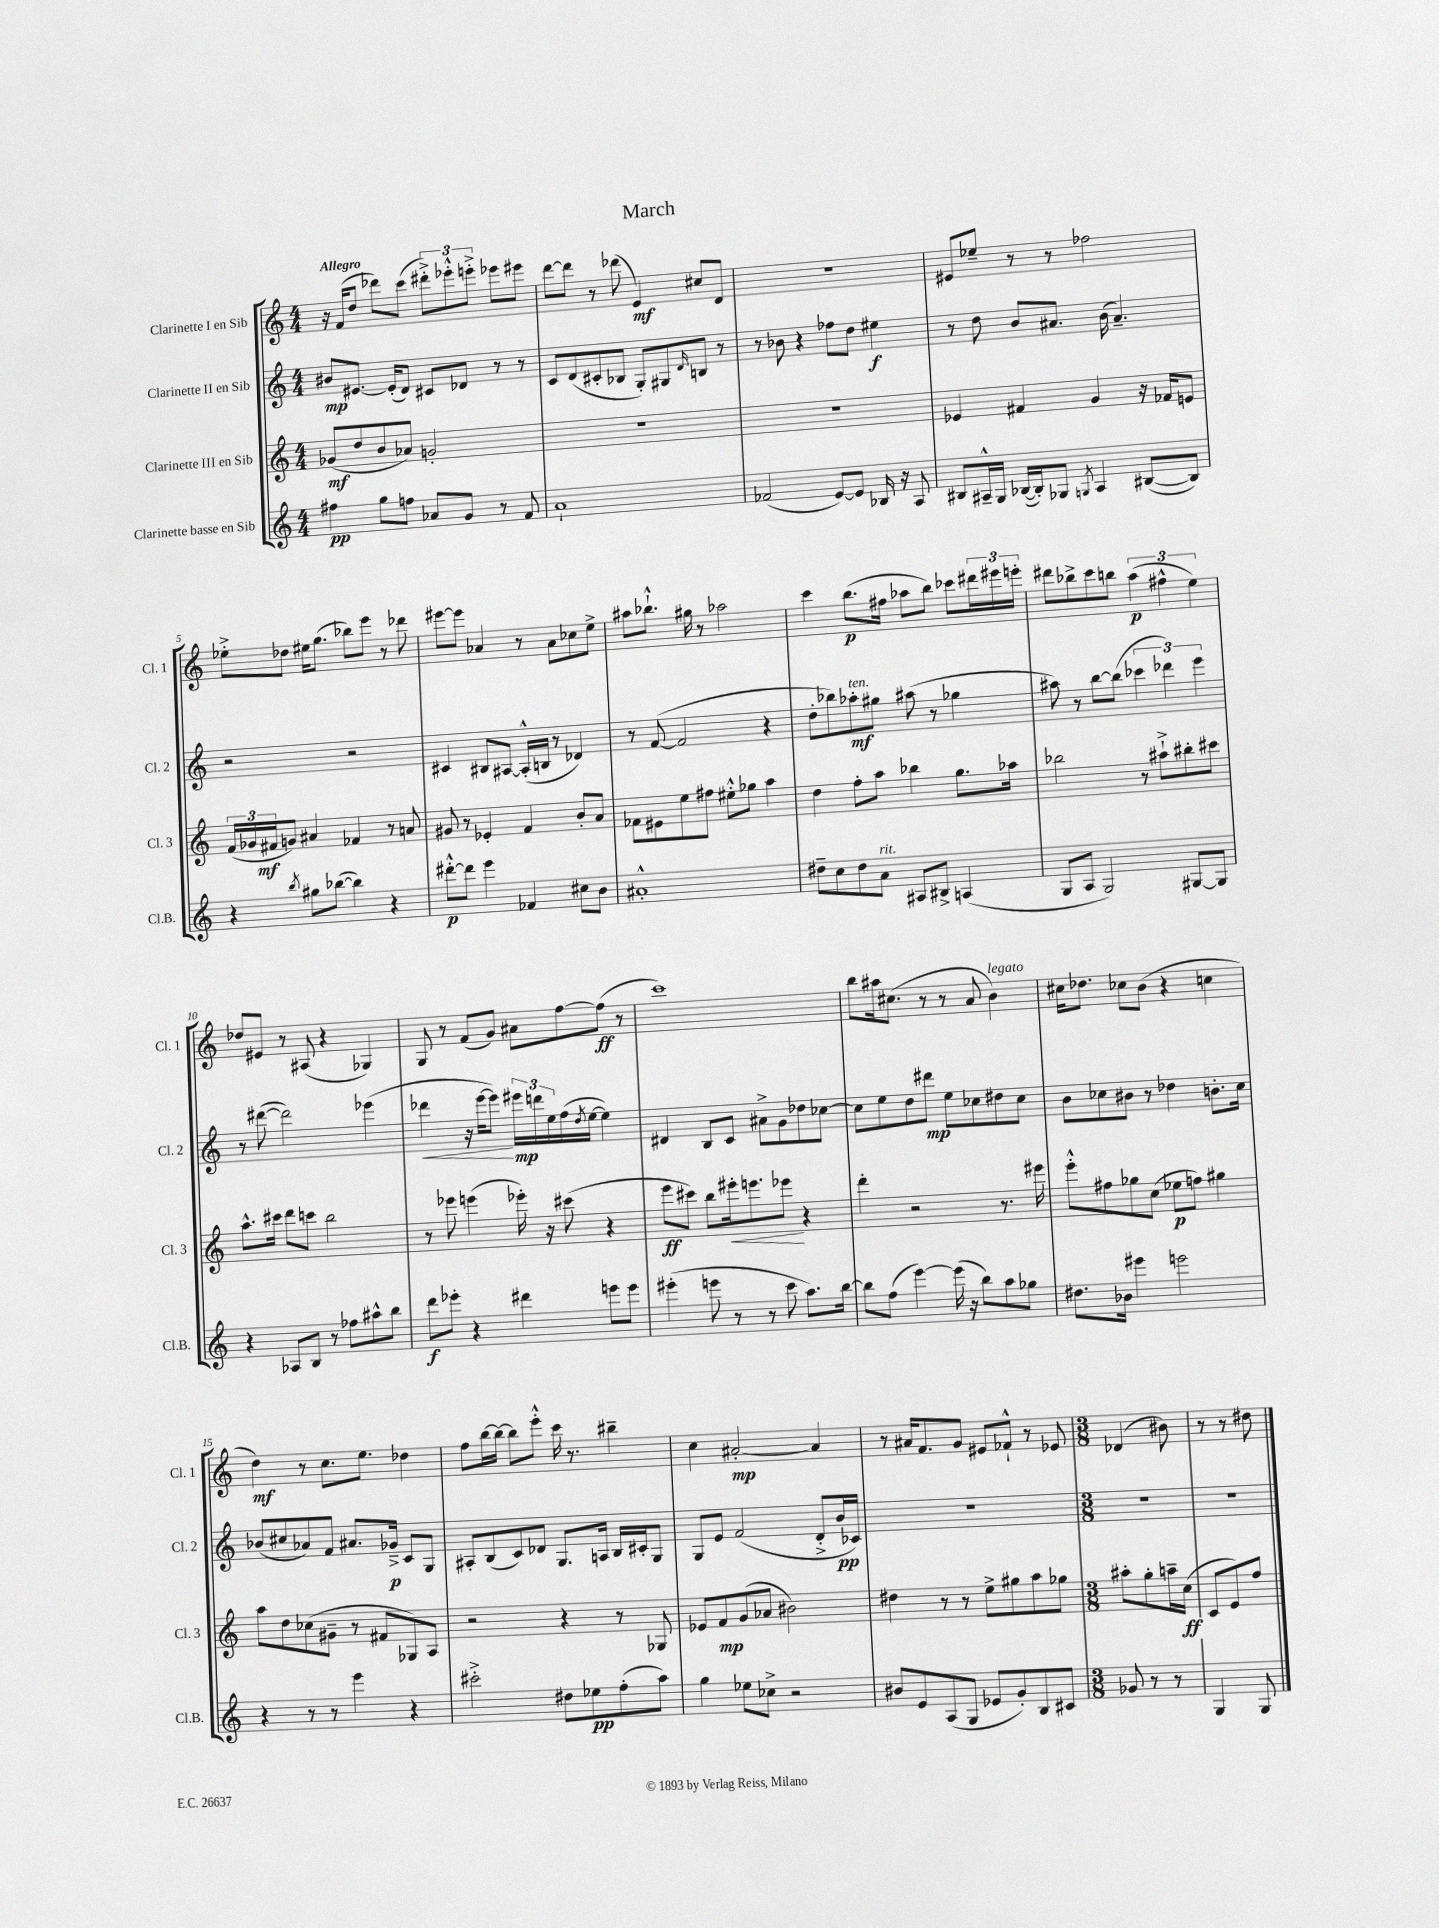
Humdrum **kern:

**kern	**kern	**kern	**kern
*staff4	*staff3	*staff2	*staff1
*clefG2	*clefG2	*clefG2	*clefG2
*k[]	*k[]	*k[]	*k[]
*M4/4	*M4/4	*M4/4	*M4/4
4ff#\	(8g-/L	8b#/L	16r
.	.	.	(16f/LK
.	8dd/	[8.e#/J	8dd/J
8gg\L	8b/	.	8ddd-\L)
.	.	(16e#'/]LK	.
8ff\J	8a-/J)	8d/J)	(8ccc\J
8a-/L	2g'/	8c#/L	12ddd#'^\L)
.	.	.	12eee-'^^\
8g/J	.	8d-/J	.
.	.	.	12eee'^\J
8r	.	8r	8eee-\L
8f/	.	8r	8eee#\J
=	=	=	=
1a`	1r	8c/L	[8ddd\L
.	.	(8d/	8ddd\]J
.	.	8c#'/	8r
.	.	8B-/J	(8ddd-\
.	.	8G'/L)	4e/)
.	.	8G#/	.
.	.	16qqd/	.
.	.	8B/J	8cc#/L
.	.	8r	8d/J
=	=	=	=
(2f-/	1r	8r	1r
.	.	8b-\	.
.	.	4r	.
[8e/L)	.	8ff-\L	.
8e/]J	.	8dd\J	.
16B-/	.	4ee#\	.
16r	.	.	.
8A/	.	.	.
=	=	=	=
8B#/L	4e-/	8r	8e#/L
16A#~^^/L	.	8dd\	8ee-~/J
16G/JJ	.	.	.
([16B-/LL	4f#/	8b/L	8r
16B-'/]J)	.	.	.
8G-/J	.	8.a#/J	8r
8qG/	.	.	.
4A#/	4g/	.	2ff-\
.	.	(16b\	.
.	.	4.a#~/)	.
([8B#/L	16r	.	.
.	16f-/LK	.	.
8B#/]J)	8e/J	.	.
=	=	=	=
4r	(24f/LL	2r	8ee-'^\L
.	24g-/	.	.
.	24f#/J	.	.
.	8g/J)	.	8dd-\J
8qbb/	.	.	.
8gg#\L	4a#/	.	16ee#\LK
.	.	.	(8.gg\J
([8bb-\J	.	.	.
4bb-\])	4f-/	2r	8bb-\L)
.	.	.	8eee\J
4r	8r	.	8r
.	8a/	.	8ddd-\
=	=	=	=
[8ddd#'^^\L	8g#/	4c#/	[8eee#\L
8ddd#\]J	8r	.	8eee#\]J
4eee\	4e-'/	8B#/L	4a-/
.	.	[8A#/J	.
4f-/	4f/	(16A#'^^/]LL	8r
.	.	16B/JJ	.
.	.	8r	8a-\L
8cc#\L	8b'/L	4d-/)	8cc-\
8b\J	8a/J	.	8ee^\J
=	=	=	=
1a#'^^	8f-\L	8r	8aa#\L
.	8e#\	([8f/	8.bb-`^^\J
.	8ee\	2f/]	.
.	.	.	16gg#\
.	8ff#\J	.	8r
.	8ee#'^^\L	.	2aa-\
.	8gg-\J	.	.
.	4aa\	4r	.
=	=	=	=
8dd#~\L	4dd\	8dd'\L	4ccc\
8cc\	.	8bb-\)	.
8dd#\	8ff'\L	8aa-'\	(8.bb\L
8a\J	8aa\J	8gg#\J	.
.	.	.	16ff#\Jk
8A#/L	4bb-\	(8aa#\	8aa-\L
8B#^/J	.	8r	8bb\J)
(4A/	8.gg\L	4gg-\	8ccc-\L
.	.	.	24ddd#\L
.	.	.	24eee#\
.	16aa-\Jk	.	.
.	.	.	24eee'\JJ
=	=	=	=
8G/L	2bb-\	8aa#\)	8ddd#\L
8A/J	.	8r	8bb-^\
2G/)	.	[8bb\L	8ccc\
.	.	(8bb\]J	8bb\J
.	8r	6ccc-\	(6aa\
.	8aa#`^\L	.	.
.	.	6ddd-\)	6ff#^^\
[8G#/L	8bb#'\	.	.
.	.	6eee\	6ee\)
8G#/]J	8ccc#\J	.	.
=	=	=	=
4r	8.aa^^\L	8r	8dd-/L
.	.	([8ddd#\	8e#/J
.	16ccc#\Jk	.	.
8A-/L	8ddd\L	2ddd#\])	8r
8B/J	8ccc\J	.	(8A#/
8r	2bb\	.	4r
8ff-\L	.	.	.
8aa#^^\	.	(4eee-\	4G-/)
8bb\J	.	.	.
=	=	=	=
8ddd\L	8r	4ddd-\	8G/
8eee-'\J	8eee-\	.	8r
4r	(4eee\	16r	(8f/L
.	.	[16eee\LK	.
.	.	8eee\]J)	8g/J)
4ddd#\	16eee-'\)	24eee#\LL	8a#\L
.	.	24ddd\	.
.	16r	.	.
.	.	24ee\	.
.	(8ccc#\	(16ff\	[8ff\
.	.	8qdd/	.
.	.	[16ee\JJ	.
8eee\L	4r	4ee\])	(8ff\]J
8eee\J	.	.	8r
=	=	=	=
(4eee#'\	8eee\L	4d#/	1ccc)
.	8ccc#\J)	.	.
8eee\	8bb\L	8B/L	.
8r	16eee#'\k	8c/J	.
.	8.eee\	.	.
8r	.	8a#^\L	.
8ccc\	8eee-\J	8g\	.
8.aa\L)	4r	8dd-\	.
.	.	[8cc-\J	.
[16bb\Jk	.	.	.
=	=	=	=
8bb\]L	4ddd'\	8cc-\]L	8bb\L
(8ff\J	.	8ee\	16aa#\k
.	.	.	(8.cc#\J
[4eee\)	2r	8dd\	.
.	.	8ddd#\J	8r
(16eee\]	.	8ee\L	8r
16r	.	.	.
8bb\L)	.	8cc-\	8a/
8aa\	8.r	8dd#\	4b\)
8gg-\J	.	8cc-\J	.
.	16eee#\	.	.
=	=	=	=
8.dd#\L	8eee'^^\L	8b\L	16cc#\LK
.	.	.	8.dd-\J
.	8ff#\	8cc-\	.
16b-\Jk	.	.	.
4eee#\	8gg-\	8b#\J	8cc-\L
.	(8cc\J	8r	(8b\J
2eee\	8ee-\L	4dd-\	4r
.	8ff\J)	.	.
.	4gg#\	8.b'\L	4cc\
.	.	16cc-\Jk	.
=	=	=	=
4r	8aa\L	(8b-/L	4dd\)
.	8dd\	8cc#/	.
8r	(8cc-\	8a-/)	8r
8r	8g#~\J	8f/J	8.cc\L
4eee\	8r	8.a#/L	.
.	.	.	8.ee\J
.	8f#/L	.	.
.	.	16g-~^/Jk	.
4r	8G-/)	8c/L	4dd-\
.	8A/J	8G/J	.
=	=	=	=
2ccc#'^\	2r	8A#'/L	8ff\L
.	.	(8B/	[16bb\L
.	.	.	16bb\_JJ
.	.	8c/)	8bb\]L
.	.	8d-/J	8eee'^^\J
8dd#\L	4r	8.G/L	16ccc\
.	.	.	8.r
8ee-\	.	.	.
.	.	16A/Jk	.
(8ff'\	8r	16B/LL	4bb#~\
.	.	16c#'/J	.
8aa\J)	8G-/	8G/J	.
=	=	=	=
4gg\	8e-/L	8G/L	4cc\
.	8f/	8e/J	.
8ee-\L	(8g/	(2f/	[2a#'/
8cc-^\J	8a-/J	.	.
2r	2b#\)	.	.
.	.	8d'^/L	4a#/]
.	.	16b/L	.
.	.	16c-/JJ)	.
=	=	=	=
8b#/L	4dd#\	1r	8r
8e/	.	.	16a#/LK
.	.	.	8.f/
(8A/	8r	.	.
8G/J	8r	.	8g/J
8e-/L	8ee^\L	.	8e#/L
8g'/)	8gg#\	.	8f-`^^/J
8B/	8aa\	.	8r
8c#/J	8gg-\J	.	8e-/
=	=	=	=
*M3/8	*M3/8	*M3/8	*M3/8
8g-/	8aa#'\L	4.r	(4d-/
8r	8gg'\	.	.
8r	16aa~\L	.	8b#\)
.	(16cc\JJ	.	.
=	=	=	=
4G/	8c/L	4.r	8r
.	8e/)	.	8r
8G/	8ff/J	.	8dd#\
==	==	==	==
*-	*-	*-	*-
